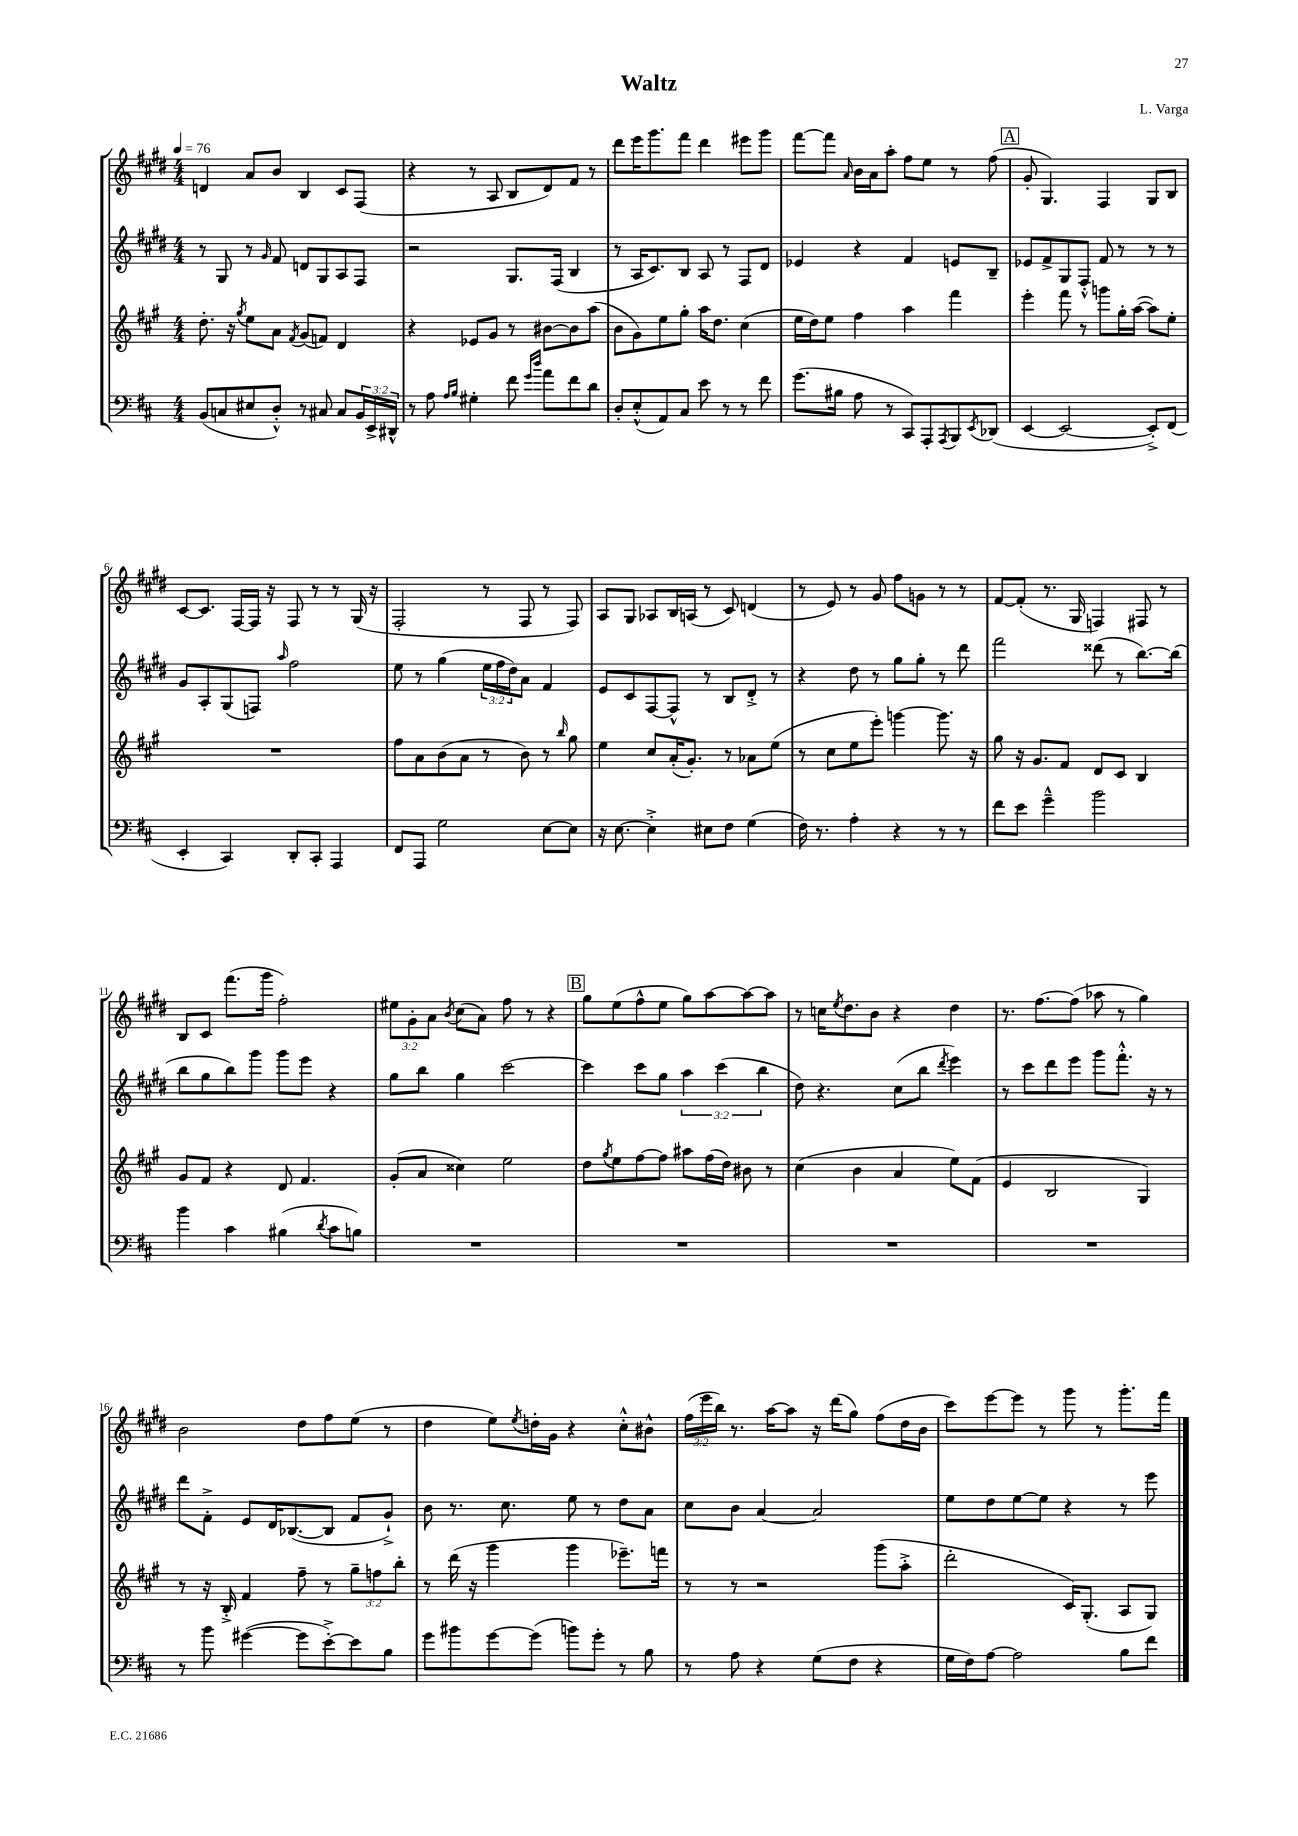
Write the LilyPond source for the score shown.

\header { title = "Waltz" composer = "L. Varga" }
<<
\new StaffGroup <<
\new Staff = "s0" {
    \clef treble \key e \major \numericTimeSignature \time 4/4 \override Staff.TupletNumber.text = #tuplet-number::calc-fraction-text \tempo 4 = 76
    d'4 a'8 b'8 b4 cis'8 fis8( |
    r4 r8 a8 b8 dis'8) fis'8 r8 |
    dis'''8 e'''16 gis'''8. fis'''8 dis'''4 eis'''8 gis'''8 |
    fis'''8~ fis'''8 \grace { a'16 } b'16 a'16 a''8-. fis''8 e''8 r8 fis''8( |
    \mark \markup { \box "A" } gis'8-. gis4.) fis4 gis8 b8 |
    cis'8~ cis'8. fis16~ fis16 r16 fis8 r8 r8 gis16( r16 |
    fis2-. r8 fis8 r8 fis8) |
    a8 gis8 aes8 b16 a16( r8 cis'8) d'4( |
    r8 e'8) r8 gis'8 fis''8 g'8 r8 r8 |
    fis'8~ fis'8-.( r8. gis16 f4) fis8 r8 |
    b8 cis'8 fis'''8.( gis'''16 fis''2-.) |
    \tuplet 3/2 { eis''8 gis'8-. a'8 } \acciaccatura { b'8 } cis''8( a'8) fis''8 r8 r4 |
    \mark \markup { \box "B" } gis''8 e''8( fis''8-^ e''8 gis''8) a''8~ a''8~ a''8 |
    r8 c''16 \acciaccatura { e''8 } dis''8. b'8 r4 dis''4 |
    r8. fis''8.~ fis''8( aes''8 r8 gis''4) |
    b'2 dis''8 fis''8 e''8( r8 |
    dis''4 e''8) \acciaccatura { e''8 } d''16-. gis'16 r4 cis''8-.-^ bis'8-^ |
    \tuplet 3/2 { fis''16( e'''16 b''16) } r8. a''16~ a''8 r16 dis'''16( gis''8) fis''8( dis''16 b'16 |
    cis'''8) e'''8~ e'''8 r8 gis'''8 r8 gis'''8.-. fis'''16 \bar "|." |
}
\new Staff = "s1" {
    \clef treble \key e \major \numericTimeSignature \time 4/4 \override Staff.TupletNumber.text = #tuplet-number::calc-fraction-text
    r8 gis8 r8 \grace { gis'16 } fis'8 d'8 gis8 a8 fis8 |
    r2 gis8. fis16( b4 |
    r8 a16 cis'8.) b8 a8 r8 fis8 dis'8 |
    ees'4 r4 fis'4 e'8 b8-- |
    \mark \markup { \box "A" } ees'8 fis'8-> gis8 fis8-.-^ fis'8 r8 r8 r8 |
    gis'8 a8-. gis8( f8) \grace { a''16 } fis''2 |
    e''8 r8 gis''4( \tuplet 3/2 { e''16 fis''16 dis''16) } a'8 fis'4 |
    e'8 cis'8 fis8~ fis8-^ r8 b8 dis'8-.-> r8 |
    r4 dis''8 r8 gis''8 gis''8-. r8 dis'''8 |
    fis'''2 disis'''8( r8 b''8.~) b''16( |
    b''8 gis''8 b''8) gis'''8 gis'''8 e'''8 r4 |
    gis''8 b''8 gis''4 cis'''2~ |
    \mark \markup { \box "B" } cis'''4 cis'''8 gis''8 \tuplet 3/2 { a''4 cis'''4( b''4 } |
    dis''8) r4. cis''8( b''8 \acciaccatura { dis'''8 } e'''4) |
    r8 cis'''8 dis'''8 e'''8 gis'''8 fis'''8.-.-^ r16 r8 |
    dis'''8 fis'8-.-> e'8 dis'16 bes8.~( bes8 fis'8 gis'8-!->) |
    b'8 r8. cis''8. e''8 r8 dis''8 a'8 |
    cis''8 b'8 a'4~ a'2 |
    e''8 dis''8 e''8~ e''8 r4 r8 e'''8 \bar "|." |
}
\new Staff = "s2" {
    \clef treble \key a \major \numericTimeSignature \time 4/4 \override Staff.TupletNumber.text = #tuplet-number::calc-fraction-text
    d''8.-. r16 \acciaccatura { gis''8 } e''8 a'8 \acciaccatura { fis'8 } gis'8( f'8) d'4 |
    r4 ees'8 gis'8 r8 bis'8~ bis'8 a''8( |
    b'8 gis'8) e''8 gis''8-. a''16 d''8. cis''4( |
    e''16 d''16) e''8 fis''4 a''4 fis'''4 |
    \mark \markup { \box "A" } e'''4-. fis'''8 r8 g'''8 gis''16-. a''16~( a''8) e''8-. |
    R1 |
    fis''8 a'8 b'8( a'8 r8 b'8) r8 \grace { b''16 } gis''8 |
    e''4 cis''8 a'16-.( gis'8.-.) r8 aes'8 e''8( |
    r8 cis''8 e''8 e'''8-.) g'''4~ g'''8. r16 |
    gis''8 r16 gis'8. fis'8 d'8 cis'8 b4 |
    gis'8 fis'8 r4 d'8 fis'4. |
    gis'8-.( a'8 cisis''4) e''2 |
    \mark \markup { \box "B" } d''8 \acciaccatura { gis''8 } e''8 fis''8~ fis''8 ais''8 fis''16( d''16) bis'8 r8 |
    cis''4( b'4 a'4 e''8) fis'8( |
    e'4 b2 gis4) |
    r8 r16 b16-.-> fis'4 fis''8-- r8 \tuplet 3/2 { gis''8-- f''8 b''8-. } |
    r8 d'''16( r16 gis'''4 gis'''4 ees'''8.--) f'''16 |
    r8 r8 r2 gis'''8( a''8-.-> |
    d'''2-. cis'16) gis8.-.( a8 gis8) \bar "|." |
}
\new Staff = "s3" {
    \clef bass \key d \major \numericTimeSignature \time 4/4 \override Staff.TupletNumber.text = #tuplet-number::calc-fraction-text
    b,8( c8 eis8 d8-.-^) r8 cis8 cis8 \tuplet 3/2 { b,16 e,16-> dis,16-^ } |
    r8 a8 \grace { a16 b16 } gis4-. fis'8 \grace { g'16 d''16 } a'8 fis'8 d'8 |
    d8-. e8-.-^( a,8) cis8 e'8 r8 r8 fis'8 |
    g'8.( bis16 a8 r8 cis,8) a,,8-. \acciaccatura { a,,8 } b,,8 \acciaccatura { e,8 } des,8( |
    \mark \markup { \box "A" } e,4~ e,2~ e,8-.->) fis,8( |
    e,4-. cis,4) d,8-. cis,8-. a,,4 |
    fis,8 a,,8 g2 e8~ e8 |
    r16 e8.~ e4-.-> eis8 fis8 g4( |
    fis16) r8. a4-. r4 r8 r8 |
    fis'8 e'8 g'4---^ b'2 |
    b'4 cis'4 bis4( \acciaccatura { d'8 } cis'8 b8) |
    R1 |
    \mark \markup { \box "B" } R1 |
    R1 |
    R1 |
    r8 b'8 gis'4~( gis'8 e'8~-.->) e'8 b8 |
    g'8 bis'8 g'8~ g'8( b'8) g'8-. r8 b8 |
    r8 a8 r4 g8( fis8 r4 |
    g16 fis16) a8~ a2 b8 fis'8 \bar "|." |
}
>>
>>
